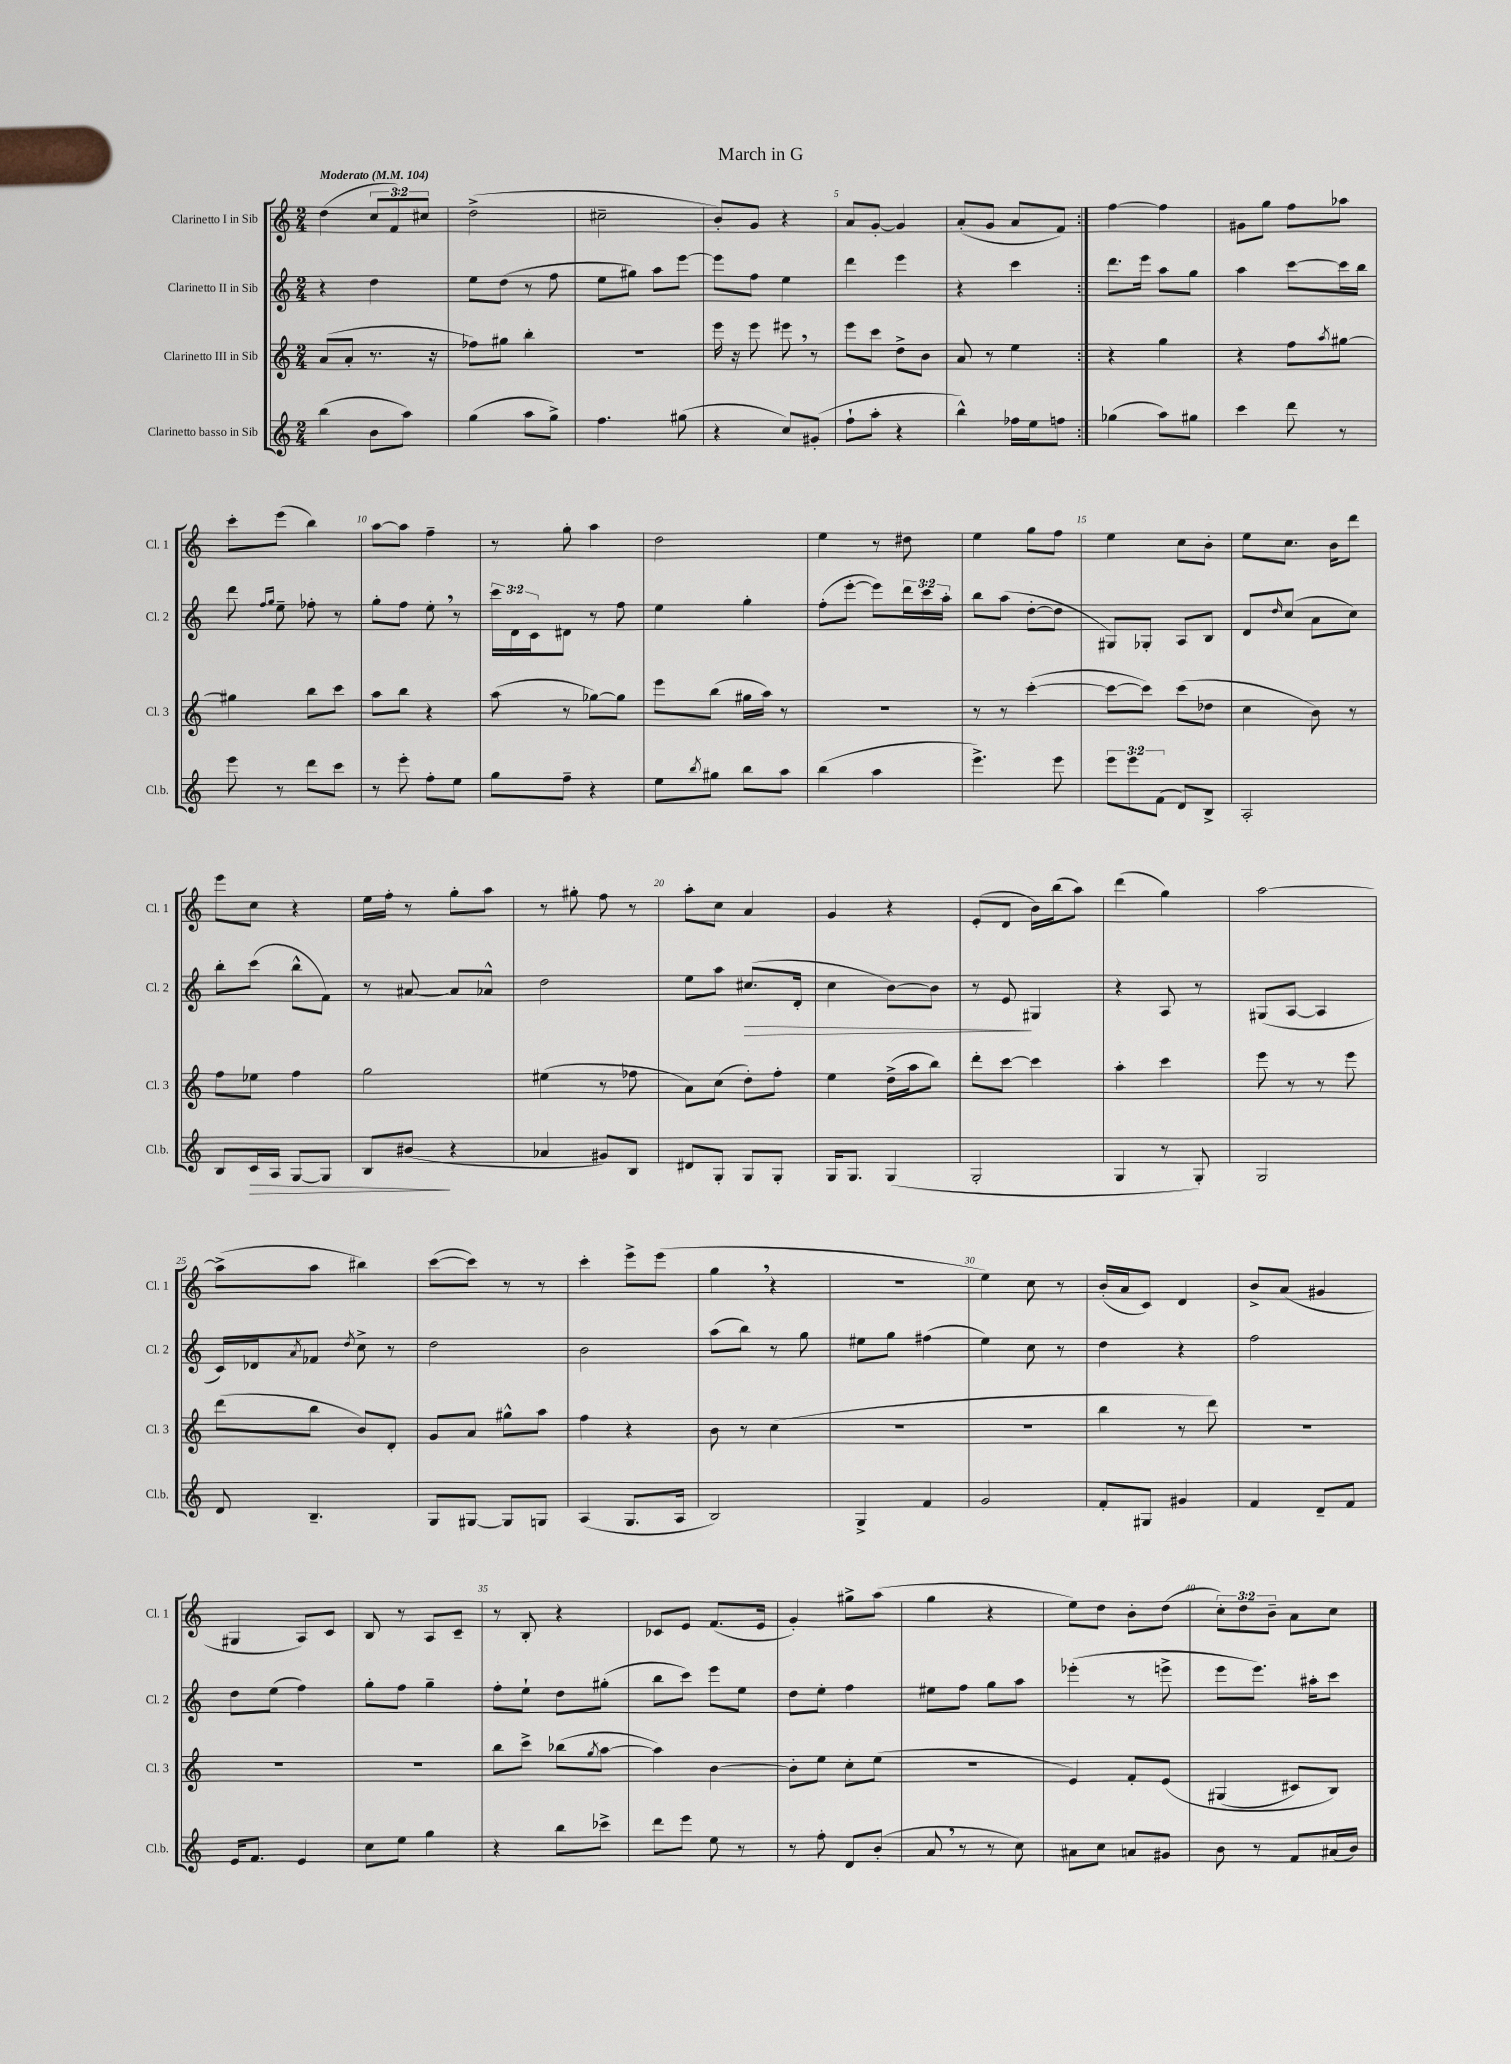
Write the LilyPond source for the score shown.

\header { title = "March in G" }
<<
\new StaffGroup <<
\new Staff = "s0" \with { instrumentName = "Clarinetto I in Sib" shortInstrumentName = "Cl. 1" } {
    \clef treble \key c \major \numericTimeSignature \time 2/4 \override Staff.TupletNumber.text = #tuplet-number::calc-fraction-text \tempo "Moderato" 4 = 104
    \repeat volta 2 { d''4( \tuplet 3/2 { c''8 f'8) cis''8 } |
    d''2->( |
    cis''2-- |
    b'8-.) g'8 r4 |
    a'8 g'8~-. g'4 |
    a'8-.( g'8 a'8 f'8) | }
    f''4~ f''4 |
    gis'8 g''8 f''8 aes''8 |
    c'''8-. e'''8( b''4) |
    a''8~ a''8 f''4-- |
    r8 g''8-. a''4 |
    d''2 |
    e''4 r8 dis''8 |
    e''4 g''8 f''8 |
    e''4 c''8 b'8-. |
    e''8 c''8. b'16 d'''8 |
    e'''8 c''8 r4 |
    e''16 f''16-. r8 g''8-. a''8 |
    r8 gis''8-. f''8 r8 |
    a''8-. c''8 a'4 |
    g'4 r4 |
    e'8-.( d'8 b'16) b''16( a''8) |
    d'''4( g''4) |
    a''2~ |
    a''8->( a''8 bis''4) |
    c'''8~( c'''8) r8 r8 |
    c'''4-. e'''8-> e'''8( |
    g''4 \breathe r4 |
    R2 |
    e''4) c''8 r8 |
    b'16-.( a'16 c'8) d'4 |
    b'8-> a'8( gis'4 |
    gis4 a8) c'8 |
    b8 r8 a8 c'8-- |
    r8 b8-. r4 |
    ces'8 e'8 f'8.( e'16 |
    g'4-.) gis''8-> a''8( |
    g''4 r4 |
    e''8) d''8 b'8-. d''8( |
    \tuplet 3/2 { c''8-.) d''8 b'8-- } a'8 c''8 \bar "|." |
}
\new Staff = "s1" \with { instrumentName = "Clarinetto II in Sib" shortInstrumentName = "Cl. 2" } {
    \clef treble \key c \major \numericTimeSignature \time 2/4 \override Staff.TupletNumber.text = #tuplet-number::calc-fraction-text
    \repeat volta 2 { r4 d''4 |
    e''8 d''8( r8 f''8 |
    e''8 gis''8) a''8 e'''8~ |
    e'''8 f''8 e''4 |
    d'''4 e'''4 |
    r4 c'''4 | }
    d'''8. e'''16 a''8 g''8 |
    a''4 c'''8~ c'''16 b''16 |
    d'''8 \grace { f''16 g''16 } e''8-- fes''8-. r8 |
    g''8-. f''8 e''8-. \breathe r8 |
    \tuplet 3/2 { c'''16 d'16 c'16 } dis'8 r8 f''8 |
    e''4 g''4-. |
    f''8-.( e'''8~-. e'''8) \tuplet 3/2 { d'''16 c'''16 a''16-. } |
    b''8 a''8( d''8~-. d''8 |
    gis8) ges8-. a8 b8 |
    d'8 \grace { d''16 } c''8( a'8 c''8) |
    b''8-. c'''8( b''8-^ f'8) |
    r8 ais'8~ ais'8 aes'8-^ |
    d''2 |
    e''8 a''8 cis''8.\>( d'16-. |
    c''4 b'8~) b'8 |
    r8 e'8\! gis4 |
    r4 a8 r8 |
    gis8( a8~ a4 |
    c'16) des'16 \acciaccatura { a'8 } fes'8 \acciaccatura { d''8 } c''8-> r8 |
    d''2 |
    b'2 |
    a''8( b''8) r8 g''8 |
    eis''8 g''8 fis''4( |
    e''4) c''8 r8 |
    d''4 r4 |
    f''2 |
    d''8 e''8( f''4) |
    g''8-. f''8 g''4-- |
    f''8-. e''8-! d''8 gis''8-.( |
    b''8 c'''8) e'''8 e''8 |
    d''8 e''8-. f''4 |
    eis''8 f''8 g''8 a''8 |
    ees'''4-.( r8 e'''8-> |
    e'''8 e'''8.) ais''16-. c'''8 \bar "|." |
}
\new Staff = "s2" \with { instrumentName = "Clarinetto III in Sib" shortInstrumentName = "Cl. 3" } {
    \clef treble \key c \major \numericTimeSignature \time 2/4
    \repeat volta 2 { a'8( a'8-. r8. r16 |
    fes''8) gis''8 b''4-. |
    r2 |
    e'''16 r16 e'''8 eis'''8 \breathe r8 |
    e'''8 c'''8 d''8-> b'8 |
    a'8 r8 e''4 | }
    r4 g''4 |
    r4 f''8 \acciaccatura { a''8 } gis''8~ |
    gis''4 b''8 c'''8 |
    a''8 b''8 r4 |
    a''8( r8 ges''8~) ges''8 |
    e'''8 b''8( gis''16 a''16) r8 |
    R2 |
    r8 r8 c'''4~-.( |
    c'''8~ c'''8) c'''8( des''8 |
    c''4 b'8) r8 |
    f''8 ees''8 f''4 |
    g''2 |
    eis''4( r8 fes''8 |
    a'8) c''8( d''8-.) f''8-. |
    e''4 d''16->( a''16 b''8) |
    d'''8-. c'''8~ c'''4 |
    a''4-. c'''4 |
    e'''8 r8 r8 e'''8 |
    d'''8( b''8 b'8) d'8-. |
    g'8 a'8 gis''8-^ a''8 |
    f''4 r4 |
    b'8 r8 c''4( |
    R2 |
    R2 |
    b''4 r8 d'''8) |
    R2 |
    R2 |
    R2 |
    b''8 c'''8-> bes''8( \acciaccatura { g''8 } a''8~ |
    a''4) b'4~ |
    b'8-. e''8 c''8-. e''8( |
    R2 |
    e'4) f'8-. e'8\( |
    gis4( cis'8) b8\) \bar "|." |
}
\new Staff = "s3" \with { instrumentName = "Clarinetto basso in Sib" shortInstrumentName = "Cl.b." } {
    \clef treble \key c \major \numericTimeSignature \time 2/4 \override Staff.TupletNumber.text = #tuplet-number::calc-fraction-text
    \repeat volta 2 { b''4( b'8 a''8) |
    g''4( a''8 g''8->) |
    f''4. gis''8( |
    r4 c''8) gis'8-.( |
    f''8-! a''8-. r4 |
    b''4-^) fes''16 e''16 f''8 | }
    ges''4( a''8) gis''8 |
    c'''4 d'''8 r8 |
    e'''8 r8 d'''8 c'''8 |
    r8 e'''8-. f''8-. e''8 |
    g''8 f''8-- r4 |
    e''8 \acciaccatura { b''8 } gis''8 b''8 a''8 |
    b''4( a''4 |
    e'''4.->) e'''8 |
    \tuplet 3/2 { e'''8 e'''8 f'8( } d'8) b8-> |
    a2-. |
    b8 c'16\> a16 g8~ g8 |
    b8 bis'8\!( r4 |
    aes'4 gis'8) b8 |
    dis'8 g8-. g8 g8-. |
    g16 g8. g4( |
    g2-. |
    g4 r8 g8-.) |
    g2 |
    d'8 b4.-- |
    g8 gis8~ gis8 g8 |
    a4( g8. a16 |
    b2) |
    g4-> f'4 |
    g'2 |
    f'8-. gis8 gis'4 |
    f'4 d'8-- f'8 |
    e'16 f'8. e'4 |
    c''8 e''8 g''4 |
    r4 b''8 ces'''8-> |
    d'''8 e'''8 e''8 r8 |
    r8 f''8-. d'8 b'8-.( |
    a'8 \breathe r8 r8 c''8) |
    ais'8 c''8 a'8 gis'8 |
    b'8 r8 f'8 ais'16( b'16) \bar "|." |
}
>>
>>
\layout { \context { \Score \override BarNumber.break-visibility = ##(#f #t #t) barNumberVisibility = #(every-nth-bar-number-visible 5) } }
